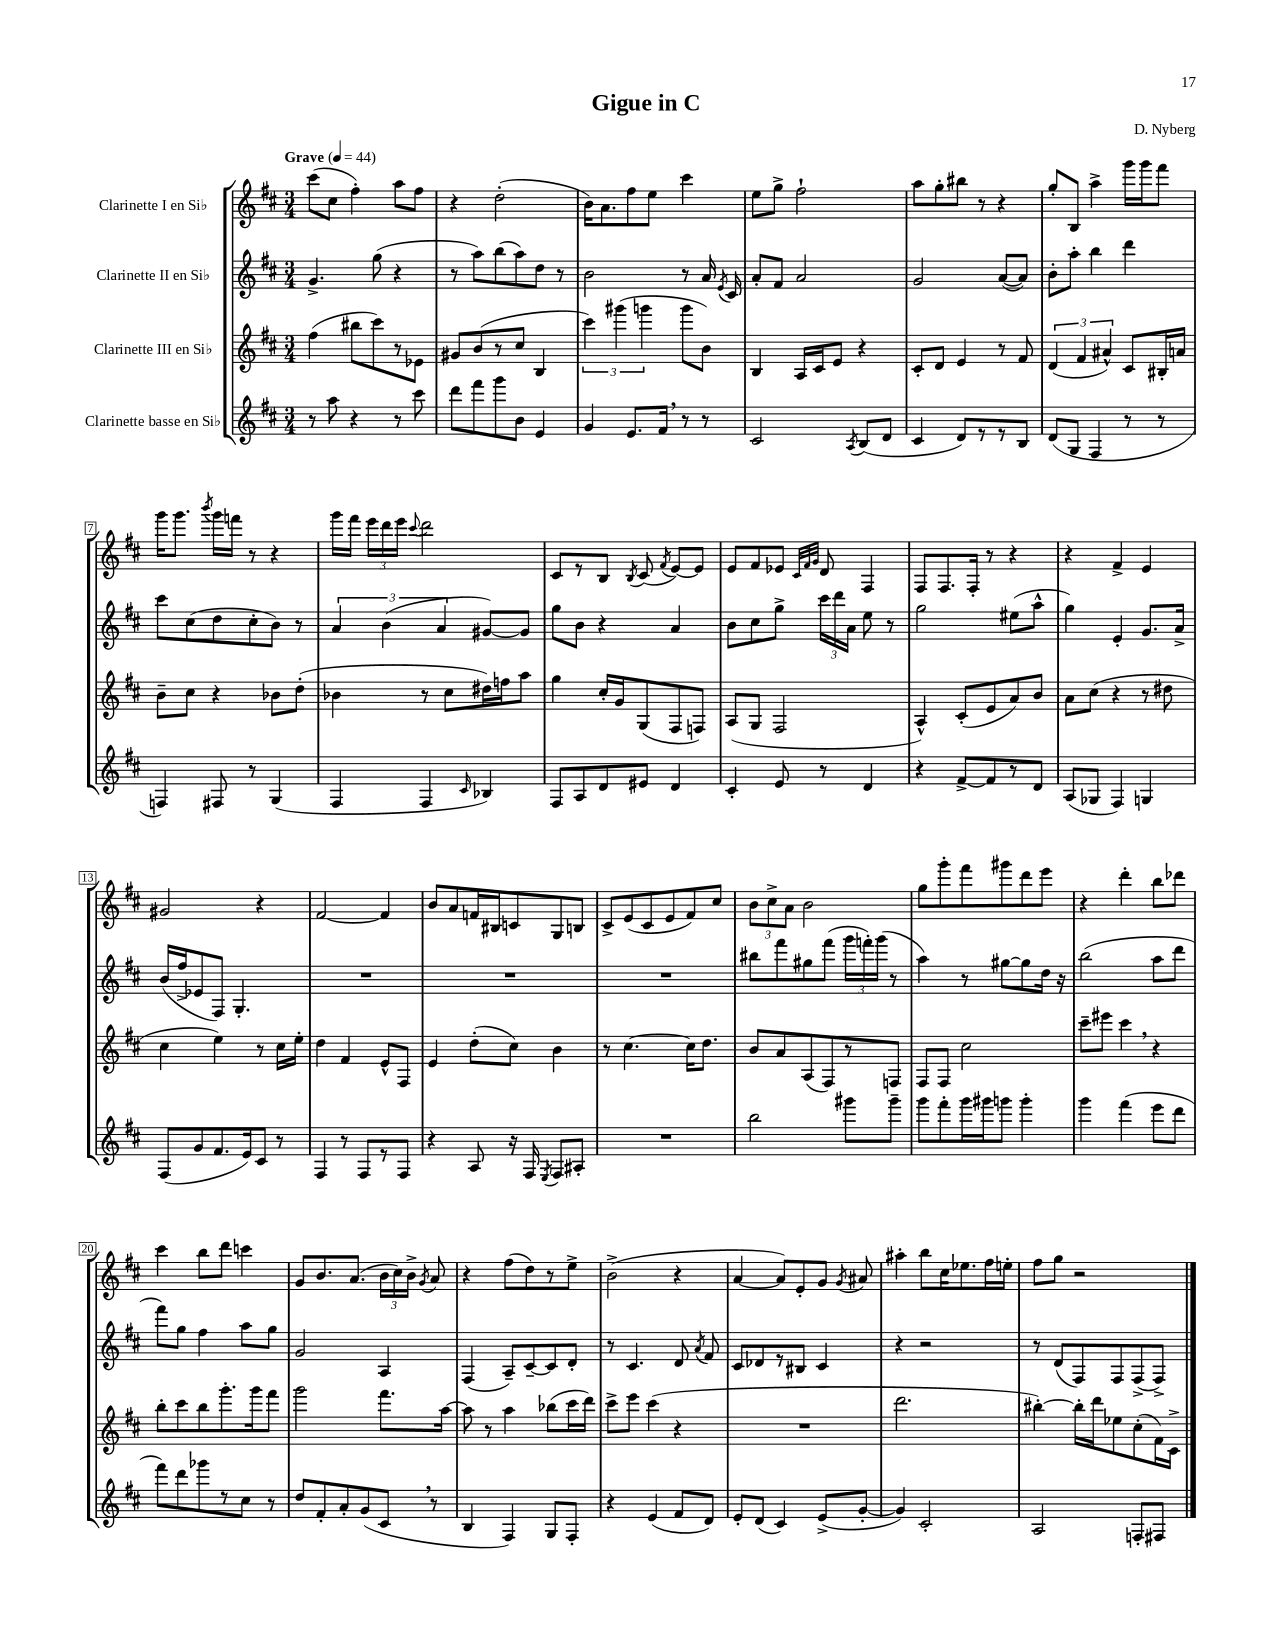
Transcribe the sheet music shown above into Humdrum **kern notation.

**kern	**kern	**kern	**kern
*staff4	*staff3	*staff2	*staff1
*clefG2	*clefG2	*clefG2	*clefG2
*k[f#c#]	*k[f#c#]	*k[f#c#]	*k[f#c#]
*M3/4	*M3/4	*M3/4	*M3/4
*MM44	*MM44	*MM44	*MM44
8r	(4ff#\	4.g^/	(8ccc#\L
8aa\	.	.	8cc#\J
4r	8bb#\L	.	4ff#'\)
.	8ccc#\)	(8gg\	.
8r	8r	4r	8aa\L
8ccc#\	8e-\J	.	8ff#\J
=	=	=	=
8ddd\L	8g#/L	8r	4r
8fff#\	(8b/	8aa\L)	.
8ggg\	8r	(8bb\	(2dd'\
8b\J	8cc#/J	8aa\)	.
4e/	4B/	8dd\J	.
.	.	8r	.
=	=	=	=
4g/	6ccc#\)	2b\	16b\LK)
.	.	.	8.a\
.	(6ggg#\	.	.
8.e/L	.	.	8ff#\
.	6ggg\	.	.
.	.	.	8ee\J
16f#/Jk	.	.	.
8r	8ggg\L	8r	4ccc#\
8r	8b\J)	16a/	.
.	.	8qe/	.
.	.	16c#/	.
=	=	=	=
2c#/	4B/	8a'/L	8ee\L
.	.	8f#/J	8gg^\J
.	16A/LL	2a/	2ff#`\
.	16c#/J	.	.
.	8e/J	.	.
8qA/	.	.	.
(8B/L	4r	.	.
8d/J	.	.	.
=	=	=	=
4c#/	8c#'/L	2g/	8aa\L
.	8d/J	.	8gg'\
8d/L)	4e/	.	8bb#\J
8r	.	.	8r
8r	8r	([8a/L	4r
8B/J	8f#/	8a/]J)	.
=	=	=	=
(8d/L	(6d/	8b'\L	8gg'/L
8G/J	.	8aa'\J	8B/J
.	6f#/	.	.
4F#/	.	4bb\	4aa^\
.	6a#^^/)	.	.
8r	8c#/L	4ddd\	16ggg\LL
.	.	.	16ggg\J
8r	16B#'/L	.	8fff#\J
.	16a/JJ	.	.
=	=	=	=
4F/)	8b~\L	8ccc#\L	16ggg\LK
.	.	.	8.ggg\J
.	8cc#\J	(8cc#\	.
.	.	.	8qbbb/
8F#/	4r	8dd\	16ggg\LL
.	.	.	16fff\JJ
8r	.	8cc#'\	8r
(4G/	8b-\L	8b\J)	4r
.	(8dd'\J	8r	.
=	=	=	=
4F#/	4b-\	6a/	16ggg\LL
.	.	.	16fff#\JJ
.	.	.	24eee\LL
.	.	(6b\	24ddd\
.	.	.	24eee\JJ
.	.	.	8qqccc#/
4F#/	8r	.	2ddd\
.	.	6a/	.
.	8cc#\L	.	.
16qqc#/	.	.	.
4B-/)	16dd#\L)	[8g#/L)	.
.	16ff\J	.	.
.	8aa\J	8g#/]J	.
=	=	=	=
8F#/L	4gg\	8gg\L	8c#/L
8A/	.	8b\J	8r
8d/	16cc#'/LL	4r	8B/J
.	16g/J	.	.
.	.	.	8qB/
8e#/J	(8G/	.	(8c#/
.	.	.	8qf#/
4d/	8F#/	4a/	[8e/L)
.	8F/J)	.	8e/]J
=	=	=	=
4c#'/	(8A/L	8b\L	8e/L
.	8G/J	8cc#\	8f#/
8e/	2F#/	8gg^\J	8e-/J
.	.	.	32qqc#/LLL
.	.	.	32qqf#/
.	.	.	32qqg/JJJ
8r	.	24ccc#\LL	8d/
.	.	24ddd\	.
.	.	24a\JJ	.
4d/	.	8ee\	4F#/
.	.	8r	.
=	=	=	=
4r	4A^^/)	2gg\	8F#/L
.	.	.	8.F#/
[8f#^/L	(8c#'/L	.	.
.	.	.	16F#'/Jk
8f#/]	8e/	.	8r
8r	8a/)	(8ee#\L	4r
8d/J	8b/J	8aa^^\J	.
=	=	=	=
(8A/L	8a\L	4gg\)	4r
8G-/J	(8cc#\J	.	.
4F#/)	4r	4e'/	4f#^/
4G/	8r	8.g/L	4e/
.	8dd#\	.	.
.	.	16a^/Jk	.
=	=	=	=
(8F#/L	4cc#\	(16b/LL	2g#/
.	.	16ff#^/J	.
8g/	.	8e-/	.
8.f#/	4ee\)	8F#/J)	.
.	.	4.G'/	.
16e/k)	.	.	.
8c#/J	8r	.	4r
8r	16cc#\LL	.	.
.	16ee'\JJ	.	.
=	=	=	=
4F#/	4dd\	2.r	[2f#/
8r	4f#/	.	.
8F#/L	.	.	.
8r	8e^^/L	.	4f#/]
8F#/J	8F#/J	.	.
=	=	=	=
4r	4e/	2.r	8b/L
.	.	.	8a/
8A/	(8dd'\L	.	16f/L
.	.	.	16B#/J
16r	8cc#\J)	.	8c/
16F#/	.	.	.
8qE/	.	.	.
8F#/L	4b\	.	8G/
8A#'/J	.	.	8B/J
=	=	=	=
2.r	8r	2.r	8c#^/L
.	[4.cc#\	.	(8e/
.	.	.	8c#/
.	.	.	8e/
.	16cc#\]LK	.	8f#/)
.	8.dd\J	.	.
.	.	.	8cc#/J
=	=	=	=
2bb\	8b/L	8bb#\L	12b\L
.	.	.	12cc#^\
.	8a/	8fff#\	.
.	.	.	12a\J
.	(8A/	8gg#\	2b\
.	8F#/)	(8fff#\J	.
8ggg#\L	8r	24ggg\LL	.
.	.	24fff'\)	.
.	.	(24ggg\JJ	.
8ggg#~\J	8F/J	8r	.
=	=	=	=
8ggg\L	8F#/L	4aa\)	8gg\L
8fff#'\	8F#/J	.	8ggg'\
16ggg\L	2cc#\	8r	8fff#\
16ggg#\J	.	.	.
8ggg\J	.	[8gg#\L	8ggg#\
4ggg'\	.	8gg#\]	8ddd\
.	.	16dd\Jk	8eee\J
.	.	16r	.
=	=	=	=
4ggg\	8ccc#~\L	(2bb\	4r
.	8eee#\J	.	.
(4fff#\	4ccc#\	.	4ddd'\
8eee\L	4r	8aa\L	8bb\L
8ddd\J	.	8ddd\J	8ddd-\J
=	=	=	=
8fff#\L)	8bb'\L	8fff#\L)	4ccc#\
8ddd\	8ccc#\	8gg\J	.
8ggg-\	8bb\	4ff#\	8bb\L
8r	8.ggg'\	.	8ddd\J
8cc#\J	.	8aa\L	4ccc\
.	16ggg\k	.	.
8r	8fff#\J	8gg\J	.
=	=	=	=
8dd/L	2ggg\	2g/	8g/L
8f#'/	.	.	8.b/
8a'/	.	.	.
.	.	.	(8.a/J
(8g/	.	.	.
8c#/J	8.fff#\L	4A/	24b\LL
.	.	.	24cc#\)
.	.	.	24b^\JJ
.	.	.	8qg/
8r	.	.	8a/
.	[16aa\Jk	.	.
=	=	=	=
4B/	8aa\]	(4F#/	4r
.	8r	.	.
4F#/)	4aa\	8A~/L)	(8ff#\L
.	.	[8c#~/	8dd\)
8G/L	(8bb-\L	8c#/]	8r
8F#'/J	16ccc#\L	8d'/J	8ee^\J
.	16ddd\JJ)	.	.
=	=	=	=
4r	8ccc#^\L	8r	(2b^\
.	8eee\J	4.c#/	.
(4e/	(4ccc#\	.	.
8f#/L	4r	8d/	4r
.	.	8qa/	.
8d/J)	.	8f#/	.
=	=	=	=
8e'/L	2.r	8c#/L	[4a/
(8d/J	.	8d-/	.
4c#/)	.	8r	8a/]L)
.	.	8B#/J	8e'/
(8e^/L	.	4c#/	8g/J
.	.	.	8qg/
[8g'/J	.	.	8a#/
=	=	=	=
4g/])	2.ddd\	4r	4aa#'\
2c#'/	.	2r	8bb\L
.	.	.	16cc#\K
.	.	.	8.ee-\
.	.	.	16ff#\L
.	.	.	16ee'\JJ
=	=	=	=
2A/	[4bb#'\)	8r	8ff#\L
.	.	(8d/L	8gg\J
.	16bb#'\]LL	8F#/)	2r
.	16ddd\J	.	.
.	8ee-\	8F#/	.
8F'/L	(8cc#'\	(8F#^/	.
8F#/J	16f#\L)	8F#^/J)	.
.	16c#^\JJ	.	.
==	==	==	==
*-	*-	*-	*-
